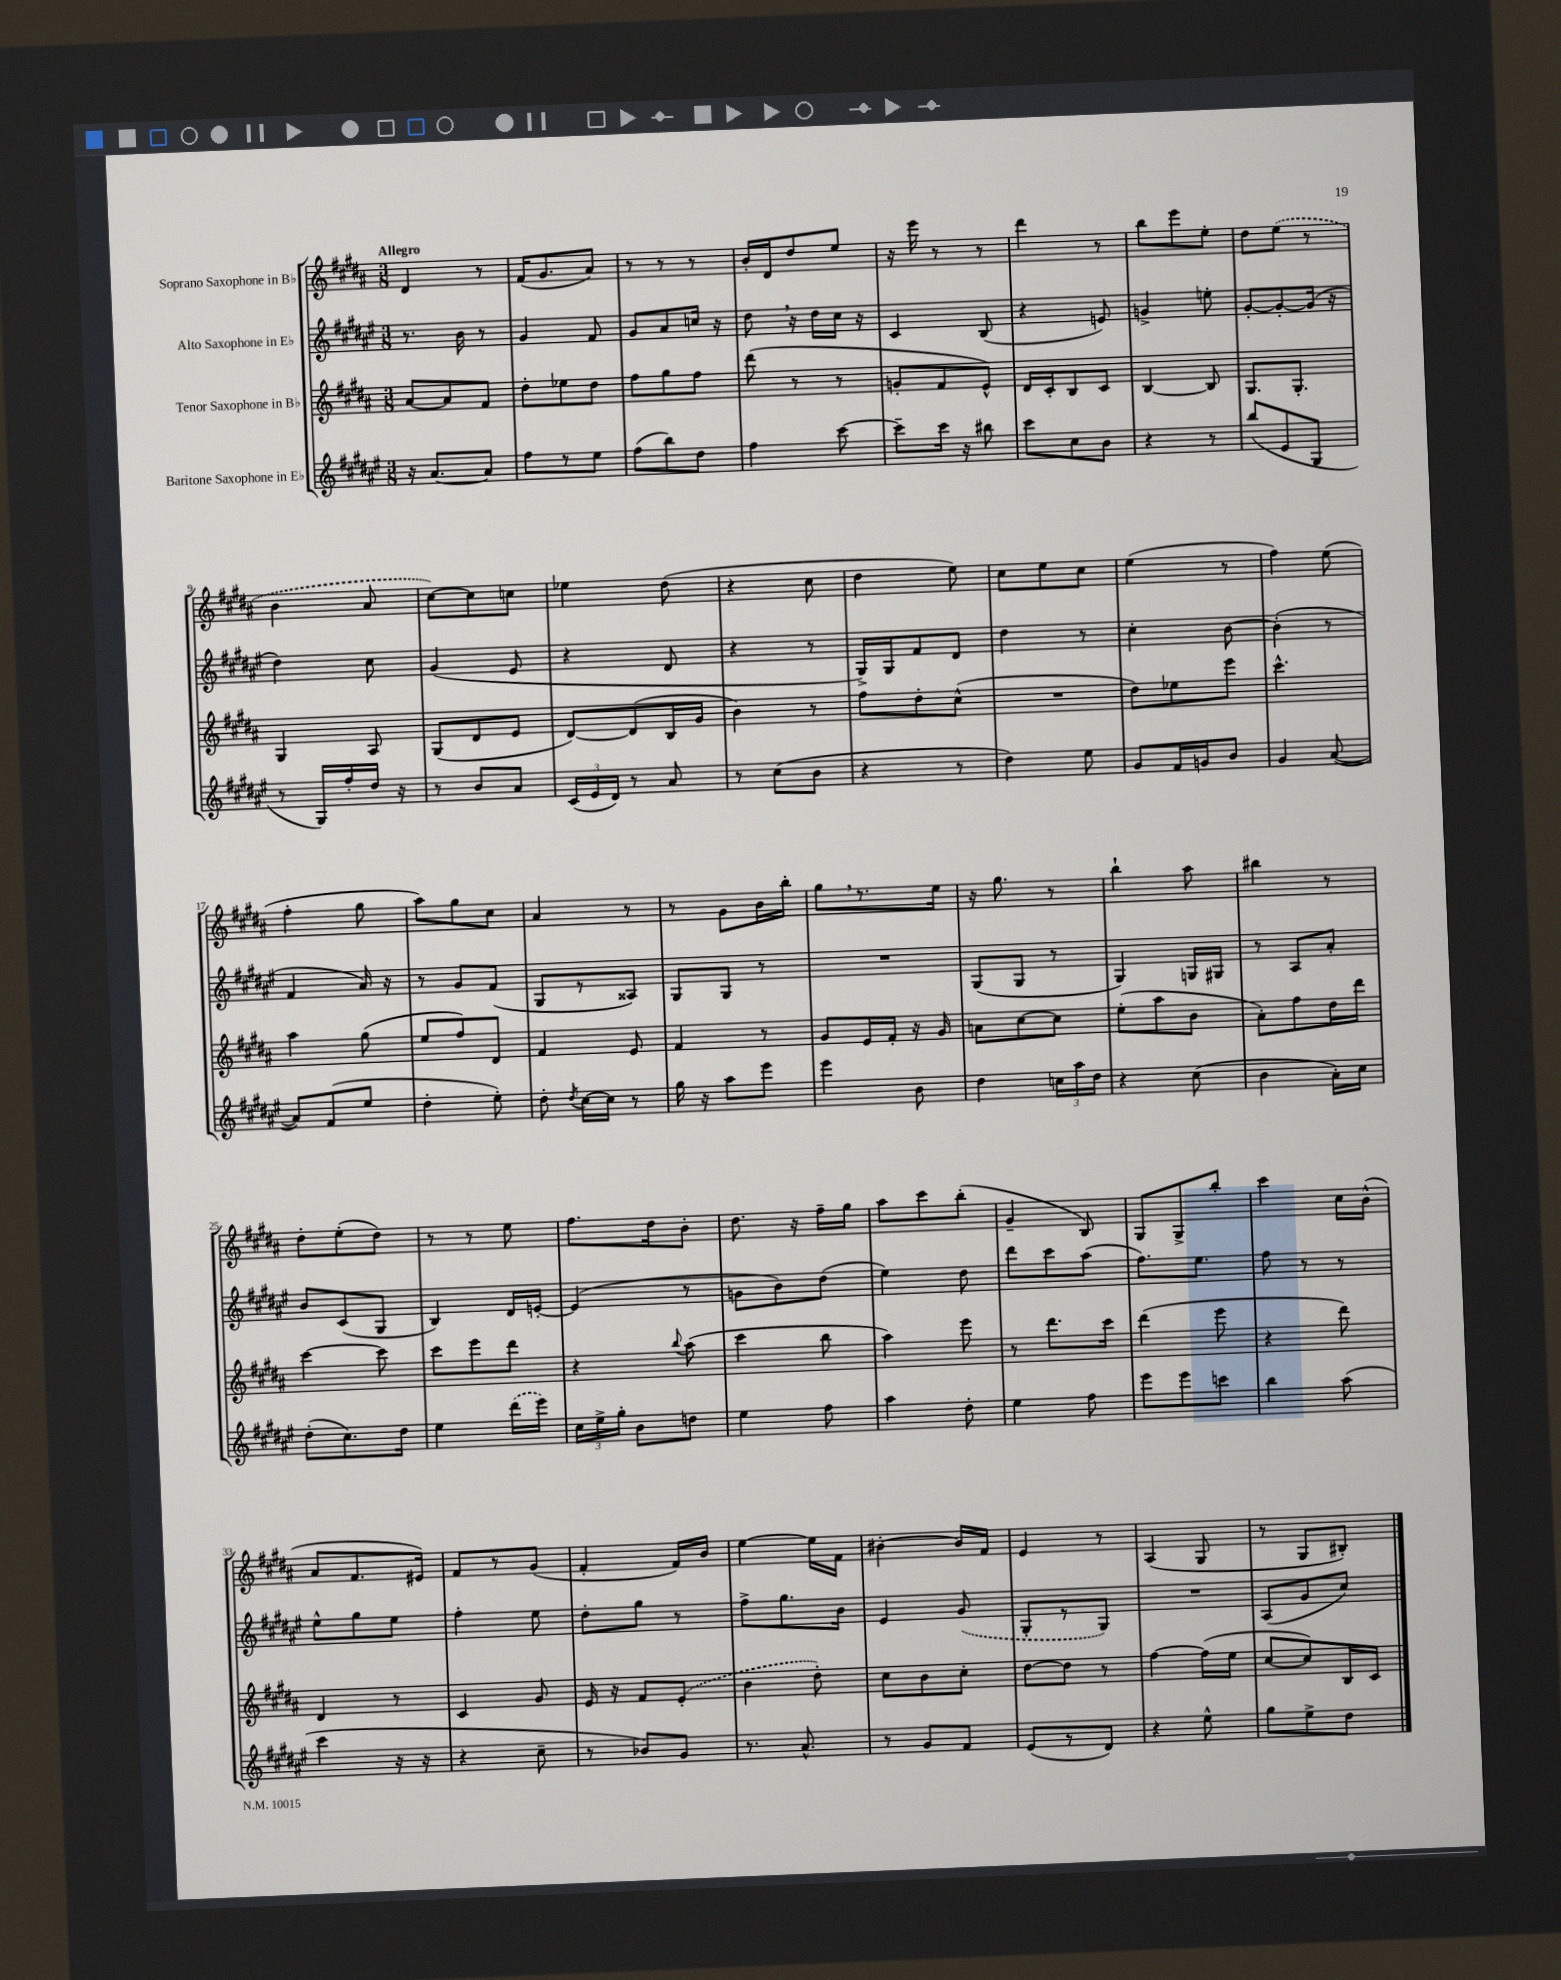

**kern	**kern	**kern	**kern
*part4	*part3	*part2	*part1
*staff4	*staff3	*staff2	*staff1
*I"Baritone Saxophone in E♭	*I"Tenor Saxophone in B♭	*I"Alto Saxophone in E♭	*I"Soprano Saxophone in B♭
*clefG2	*clefG2	*clefG2	*clefG2
*k[f#c#g#d#a#e#]	*k[f#c#g#d#a#]	*k[f#c#g#d#a#e#]	*k[f#c#g#d#a#]
*M3/8	*M3/8	*M3/8	*M3/8
=1	=1	=1	=1
!	!	!	!LO:TX:a:B:t=Allegro
16r	[8a#/L	8.r	4d#/
[8.a#/L	.	.	.
.	8a#/]	.	.
.	.	16b\	.
8a#/J]	8f#/J	8r	8r
=2	=2	=2	=2
8ff#\L	8dd#'\L	4g#/	(16f#/KL
.	.	.	8.g#/
8r	8ee-X\	.	.
8ee#\J	8dd#\J	8f#/	8a#/J)
=3	=3	=3	=3
(8ff#\L	8ff#\L	8g#/L	8r
8bb\)	8gg#\	8a#/	8r
8dd#\J	8ff#\J	16ccn/Jk	8r
.	.	16r	.
=4	=4	=4	=4
4ff#\	(8ddd#\	8dd#,\	16b'/LL
.	.	.	16d#/J
.	8r	16r	8dd#/
.	.	16dd#\LL	.
[8ccc#\	8r	16cc#\JJ	8ee/J
.	.	16r	.
=5	=5	=5	=5
8ccc#~\L]	8gn'/L	4c#/	16r
.	.	.	16eee\
16ccc#\Jk	8f#/	.	8r
16r	.	.	.
8bb#X\	8e^^/J)	(8B/	8r
=6	=6	=6	=6
8ccc#\L	16d#/LL	4r	4ddd#\
.	16c#'/J	.	.
8cc#\	8B/	.	.
8b\J	8c#/J	8en/)	8r
=7	=7	=7	=7
4r	[4B/	4gn^/	8bb\L
.	.	.	8eee\
8r	8B/]	8een'\	8ee'\J
=8	=8	=8	=8
(8bb/L	8.G#/L	[8g#'/L	8dd#\L
8e#/	.	8g#'/_	(8ee\J
.	8.G#'/J	.	.
8G#/J	.	(16g#/Jk]	8r
.	.	16r	.
!!LO:LB:g=z
=9	=9	=9	=9
8r	4G#/	4dd#\)	4b\
16G#/LL)	.	.	.
16ff#'/	.	.	.
16dd#/JJ	8A#/	8cc#\	8a#/
16r	.	.	.
=10	=10	=10	=10
8r	(8G#/L	(4g#/	[8cc#\L)
8b/L	8d#/	.	8cc#\]
8a#/J	8e/J	8e#/	8ccn\J
=11	=11	=11	=11
(24c#/LL	[8d#/L)	4r	4ee-X\
24e#/	.	.	.
24d#/JJ)	.	.	.
8r	(8d#/]	.	.
8a#/	16B/L	8d#/	(8dd#\
.	16g#/JJ	.	.
=12	=12	=12	=12
8r	4b\)	4r	4r
(8cc#\L	.	.	.
8b\J	8r	8r	8cc#\
=13	=13	=13	=13
4r	8ff#\L	16G#^/LL)	4dd#\
.	.	16G#/J	.
.	8dd#'\	8f#/	.
8r	(8cc#^^\J	8d#/J	8ee\)
=14	=14	=14	=14
4dd#\)	4.r	4dd#\	8cc#\L
.	.	.	8ee\
8ee#\	.	8r	8cc#\J
=15	=15	=15	=15
8g#/L	8dd#\L)	4cc#'\	(4ee\
16f#/L	8ee-X\	.	.
16gn/J	.	.	.
8b/J	8eee\J	[8b\	8r
=16	=16	=16	=16
4g#/	4.ccc#^^\	(4b'\]	4ff#\)
([8a#/	.	8r	(8ee\
!!LO:LB:g=z
=17	=17	=17	=17
8a#/L])	4aa#\	4f#/	4ff#'\
(8f#/	.	.	.
8ee#/J	(8gg#\	16a#/)	8gg#\
.	.	16r	.
=18	=18	=18	=18
4dd#'\	8ee/L	8r	8aa#\L)
.	8ff#/)	8g#/L	8gg#\
8ee#'\)	8d#/J	(8f#/J	8cc#\J
=19	=19	=19	=19
8dd#'\	4f#/	8G#/L	4a#/
8qdd#/	.	.	.
[16cc#\LL	.	8r	.
16cc#\JJ]	.	.	.
8r	8e/	8A##X/J)	8r
=20	=20	=20	=20
16gg#\	4f#/	8G#/L	8r
16r	.	.	.
8aa#\L	.	8G#/J	8g#\L
8eee#\J	8r	8r	16b\L
.	.	.	16bb'\JJ
=21	=21	=21	=21
4eee#\	8g#/L	4.r	8gg#,\L
.	16e/L	.	8.r
.	16f#'/JJ	.	.
8b\	16r	.	.
.	16g#/	.	16ee\Jk
=22	=22	=22	=22
4dd#\	8an\L	(8G#/L	16r
.	.	.	8.gg#\
.	[8cc#\	8G#/J	.
24ccn\LL	8cc#\J]	8r	8r
24aa#\	.	.	.
24dd#\JJ	.	.	.
=23	=23	=23	=23
4r	(8ee'\L	4G#/)	4bb`\
.	8aa#\	.	.
(8cc#\	8b\J	16Gn/LL	8aa#\
.	.	16G#X/JJ	.
=24	=24	=24	=24
4b\	8a#'\L)	8r	4bb#X\
.	8ff#\	8A#/L	.
16a#'\LL)	16dd#\L	8a#'/J	8r
16cc#\JJ	16ddd#\JJ	.	.
!!LO:LB:g=z
=25	=25	=25	=25
(8dd#'\L	[4ccc#\	8b/L	8dd#'\L
8.cc#\)	.	(8c#/	(8ee'\
.	8ccc#\]	8G#/J	8dd#\J)
16dd#\Jk	.	.	.
=26	=26	=26	=26
4ee#\	8ccc#\L	4B/)	8r
.	8eee\	.	8r
(16ddd#\LL	8ddd#\J	16d#/LL	8ee\
16eee#\JJ)	.	[16en'/JJ	.
=27	=27	=27	=27
24cc#\LL	4r	(4e/]	8.ff#\L
24ee#^\	.	.	.
24gg#'\JJ	.	.	.
8b\L	.	.	.
.	.	.	16dd#\k
.	8qqbb/	.	.
8ddn\J	(8aa#\	8r	8b'\J
=28	=28	=28	=28
4ee#\	4ccc#\	8gn\L	8.dd#\
.	.	8b\)	.
.	.	.	16r
8ff#\	8bb\	(8dd#\J	16ff#~\LL
.	.	.	16gg#\JJ
=29	=29	=29	=29
4aa#\	4aa#\)	4ee#\)	8aa#\L
.	.	.	8ccc#\
8dd#'\	8eee\	8dd#\	(8bb'\J
=30	=30	=30	=30
4ee#\	8r	8ddd#\L	4g#~/
.	8.ddd#\L	8ccc#\	.
8ff#\	.	(8aa#\J	8B/)
.	16ccc#\Jk	.	.
=31	=31	=31	=31
8eee#\L	(4ddd#\	8.ff#\L)	8G#/L
8eee#\	.	.	8G#^/
.	.	8.ee#\J	.
8cccn\J	8eee\	.	8bb'/J
=32	=32	=32	=32
4bb\	4r	8ff#\	4ccc#\
.	.	8r	.
(8aa#\	8ddd#\)	8r	16cc#\LL
.	.	.	(16b^^\JJ
!!LO:LB:g=z
=33	=33	=33	=33
4ccc#\	4d#/	8ee#^^\L	8a#/L
.	.	8gg#\	8.f#/
16r	8r	8ee#\J	.
16r	.	.	16e#X/Jk)
=34	=34	=34	=34
4r	4c#/	4ff#'\	8f#/L
.	.	.	8r
8cc#~\	8g#/	8ee#\	(8g#/J
=35	=35	=35	=35
8r	16e/	8dd#'\L	4f#'/
.	16r	.	.
8b-X/L)	8f#/L	8gg#\J	.
8g#/J	(8e'/J	8r	16f#/LL)
.	.	.	16b/JJ
=36	=36	=36	=36
8.r	4b\	8ff#^\L	[4ee\
.	.	8.gg#\	.
8.a#^^/	.	.	.
.	8dd#'\)	.	16ee\LL]
.	.	16b\Jk	16f#\JJ
=37	=37	=37	=37
8r	8cc#\L	4e#/	[4b#X'\
8g#/L	8b\	.	.
8f#/J	8cc#'\J	(8g#/	16b#/LL]
.	.	.	16f#/JJ
=38	=38	=38	=38
(8e#/L	[8dd#\L	8G#'/L	4e/
8r	8dd#\J]	8r	.
8d#/J)	8r	8G#/J)	8r
=39	=39	=39	=39
4r	[4ff#\	4.r	(4A#/
8ee#^^\	(16ff#\LL]	.	8G#/
.	16ee\JJ	.	.
=40	=40	=40	=40
8gg#\L	[8cc#/L	(8A#/L	8r
8ee#^\	8cc#/])	8g#/	8G#/L
8dd#\J	16B/L	8cc#/J)	8B#X'/J)
.	16c#/JJ	.	.
==	==	==	==
*-	*-	*-	*-
